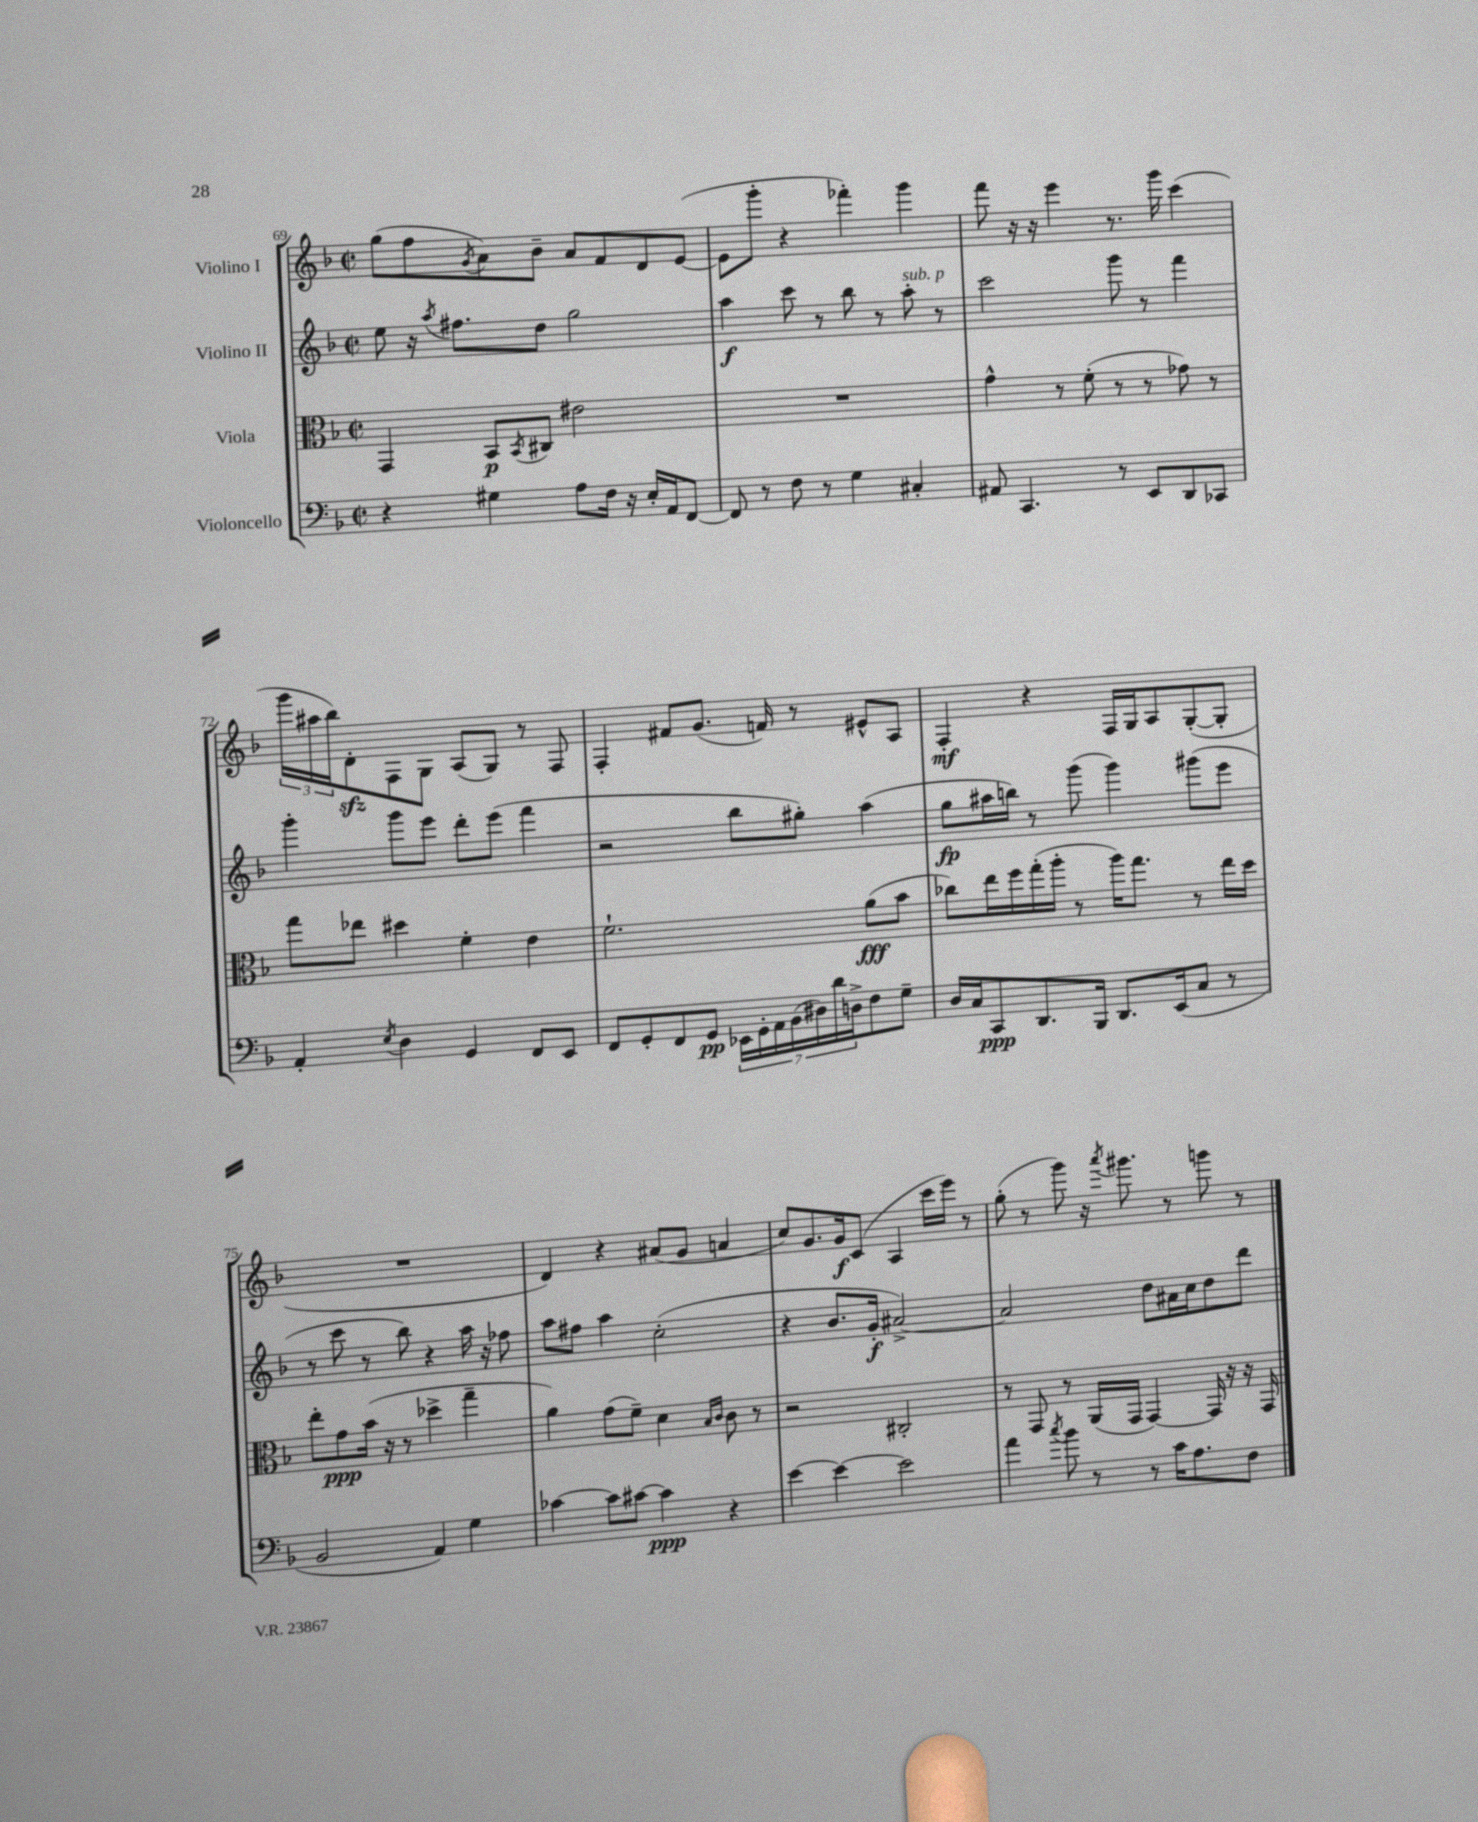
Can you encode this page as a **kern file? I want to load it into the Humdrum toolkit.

**kern	**dynam	**kern	**dynam	**kern	**dynam	**kern	**dynam
*part4	*part4	*part3	*part3	*part2	*part2	*part1	*part1
*staff4	*staff4	*staff3	*staff3	*staff2	*staff2	*staff1	*staff1
*I"Violoncello	*	*I"Viola	*	*I"Violino II	*	*I"Violino I	*
*clefF4	*	*clefC3	*	*clefG2	*	*clefG2	*
*k[b-]	*	*k[b-]	*	*k[b-]	*	*k[b-]	*
*M2/2	*	*M2/2	*	*M2/2	*	*M2/2	*
*met(c|)	*	*met(c|)	*	*met(c|)	*	*met(c|)	*
=69	=69	=69	=69	=69	=69	=69	=69
4r	.	4GG/	.	8ee\	.	(8gg\L	.
.	.	.	.	16r	.	8ff\	.
.	.	.	.	8qaa/	.	.	.
.	.	.	.	8.ff#X\L	.	.	.
.	.	.	.	.	.	8qg/	.
4G#X\	.	8BB-/L	p	.	.	8a\)	.
.	.	8qBB-/	.	.	.	.	.
.	.	8C#X/J	.	8dd\J	.	8b-~\J	.
8A\L	.	2e#X\	.	2gg\	.	8a/L	.
16F\Jk	.	.	.	.	.	8f/	.
16r	.	.	.	.	.	.	.
16E'/LL	.	.	.	.	.	8d/	.
16AA/J	.	.	.	.	.	.	.
[8FF/J	.	.	.	.	.	([8e/J	.
=70	=70	=70	=70	=70	=70	=70	=70
8FF/]	.	1r	.	4aa\	f	8e\L]	.
8r	.	.	.	.	.	8ggg'\J	.
8F\	.	.	.	8ccc\	.	4r	.
8r	.	.	.	8r	.	.	.
4G\	.	.	.	8bb-\	.	4fff-X'\)	.
.	.	.	.	8r	.	.	.
!	!	!	!	!LO:TX:a:i:t=sub. p	!	!	!
4C#X'/	.	.	.	8aa'\	.	4ggg\	.
.	.	.	.	8r	.	.	.
=71	=71	=71	=71	=71	=71	=71	=71
8AA#X/	.	4g^^\	.	2ccc\	.	8fff\	.
4.CC/	.	.	.	.	.	16r	.
.	.	.	.	.	.	16r	.
.	.	8r	.	.	.	4eee\	.
.	.	(8f'\	.	.	.	.	.
8r	.	8r	.	8ggg\	.	8.r	.
8EE/L	.	8r	.	8r	.	.	.
.	.	.	.	.	.	16ggg\	.
8DD/	.	8g-X\)	.	4fff\	.	(4ccc\	.
8CC-X/J	.	8r	.	.	.	.	.
!!LO:LB:g=z
=72	=72	=72	=72	=72	=72	=72	=72
4AA'/	.	8gg\L	.	4ggg'\	.	24ggg\LL	.
.	.	.	.	.	.	24aa#X\	.
.	.	.	.	.	.	24bb-\J)	.
.	.	8ee-X\J	.	.	.	8dzz'\	.
8qE/	.	.	.	.	.	.	.
4D\	.	4dd#X\	.	8ggg\L	.	8F\	.
.	.	.	.	8eee\J	.	8G\J	.
4GG/	.	4f'\	.	8ddd'\L	.	(8A/L	.
.	.	.	.	(8eee\J	.	8G/J)	.
8FF/L	.	4e\	.	4fff\	.	8r	.
8EE/J	.	.	.	.	.	8F/	.
=73	=73	=73	=73	=73	=73	=73	=73
8FF/L	.	2.f`\	.	2r	.	4F'/	.
8GG'/	.	.	.	.	.	.	.
8FF/	.	.	.	.	.	8f#X/L	.
8GG/J	pp	.	.	.	.	(8.g/J	.
28EE-X\LL	.	.	.	8bb-\L	.	.	.
28GG'\	.	.	.	.	.	.	.
.	.	.	.	.	.	16fn/)	.
28AA\	.	.	.	.	.	.	.
(28BB-\	.	.	.	.	.	.	.
.	.	.	.	8gg#X'\J)	.	8r	.
28D#X\)	.	.	.	.	.	.	.
28d\	.	.	.	.	.	.	.
28Dn^\J	.	.	.	.	.	.	.
8F\	.	(8a\L	fff	(4aa\	.	8e#X^^/L	.
8G~\J	.	8b-\J	.	.	.	8A/J	.
=74	=74	=74	=74	=74	=74	=74	=74
16D/LL	.	8cc-X\L)	.	8gg\L	fp	4F'/	mf
16C/J	.	.	.	.	.	.	.
8CC/	ppp	16ee\L	.	16aa#X\L	.	.	.
.	.	16ff\	.	16bbn\JJ)	.	.	.
8.DD/	.	(16gg'\	.	8r	.	4r	.
.	.	16aa'\JJ	.	.	.	.	.
.	.	8r	.	(8ggg\	.	.	.
16BBB-/Jk	.	.	.	.	.	.	.
8.DD/L	.	16aa\KL)	.	4ggg\)	.	16F/LL	.
.	.	8.gg\J	.	.	.	16G/J	.
.	.	.	.	.	.	8A/	.
(16EE/k	.	.	.	.	.	.	.
8C/J	.	8r	.	(8ggg#X\L	.	([8G'/	.
8r	.	16ee\LL	.	8eee\J	.	8G'/J]	.
.	.	16dd\JJ	.	.	.	.	.
!!LO:LB:g=z
=75	=75	=75	=75	=75	=75	=75	=75
2BB-/	.	8ee'\L	.	8r	.	1r	.
.	.	8g\	ppp	8ccc\	.	.	.
.	.	(16b-\Jk	.	8r	.	.	.
.	.	16r	.	.	.	.	.
.	.	8r	.	8bb-\)	.	.	.
4AA/)	.	4dd-X^\	.	4r	.	.	.
4G\	.	4gg~\	.	16aa\	.	.	.
.	.	.	.	16r	.	.	.
.	.	.	.	8ff-X\	.	.	.
=76	=76	=76	=76	=76	=76	=76	=76
[4c-X\	.	4a\)	.	8aa\L	.	4d/)	.
.	.	.	.	8ff#X\J	.	.	.
8c-\L]	.	(8g\L	.	4aa\	.	4r	.
[8c#X\J	.	8f~\J)	.	.	.	.	.
4c#\]	ppp	4d\	.	(2cc'\	.	(8a#X/L	.
.	.	.	.	.	.	8g/J	.
.	.	16qqB-/LL	.	.	.	.	.
.	.	16qqc/JJ	.	.	.	.	.
4r	.	8c\	.	.	.	4an/	.
.	.	8r	.	.	.	.	.
=77	=77	=77	=77	=77	=77	=77	=77
[4e\	.	2r	.	4r	.	8cc/L)	.
.	.	.	.	.	.	8.g/	.
4e\_	.	.	.	8.b-/L	.	.	.
.	.	.	.	.	.	16g/k	f
.	.	.	.	.	.	(8c/J	.
.	.	.	.	16g'/Jk	f	.	.
2e\]	.	2C#X'/	.	[2a#X^/)	.	4A/	.
.	.	.	.	.	.	16ccc\LL	.
.	.	.	.	.	.	16eee\JJ)	.
.	.	.	.	.	.	8r	.
=78	=78	=78	=78	=78	=78	=78	=78
4a\	.	8r	.	2a#/]	.	(8gg'\	.
.	.	8GG/	.	.	.	8r	.
8qcc/	.	.	.	.	.	.	.
8b-\	.	8r	.	.	.	8ggg\)	.
8r	.	(16AA/LL	.	.	.	16r	.
.	.	.	.	.	.	8qaaa/	.
.	.	16GG/JJ	.	.	.	8.ggg#X\	.
8r	.	[4GG/)	.	8dd\L	.	.	.
16c\KL	.	.	.	16a#X\L	.	8r	.
8.A\	.	.	.	16cc\J	.	.	.
.	.	16GG/]	.	8dd\	.	8gggn\	.
.	.	16r	.	.	.	.	.
8F\J	.	16r	.	8ddd\J	.	8r	.
.	.	16GG/	.	.	.	.	.
==	==	==	==	==	==	==	==
*-	*-	*-	*-	*-	*-	*-	*-
